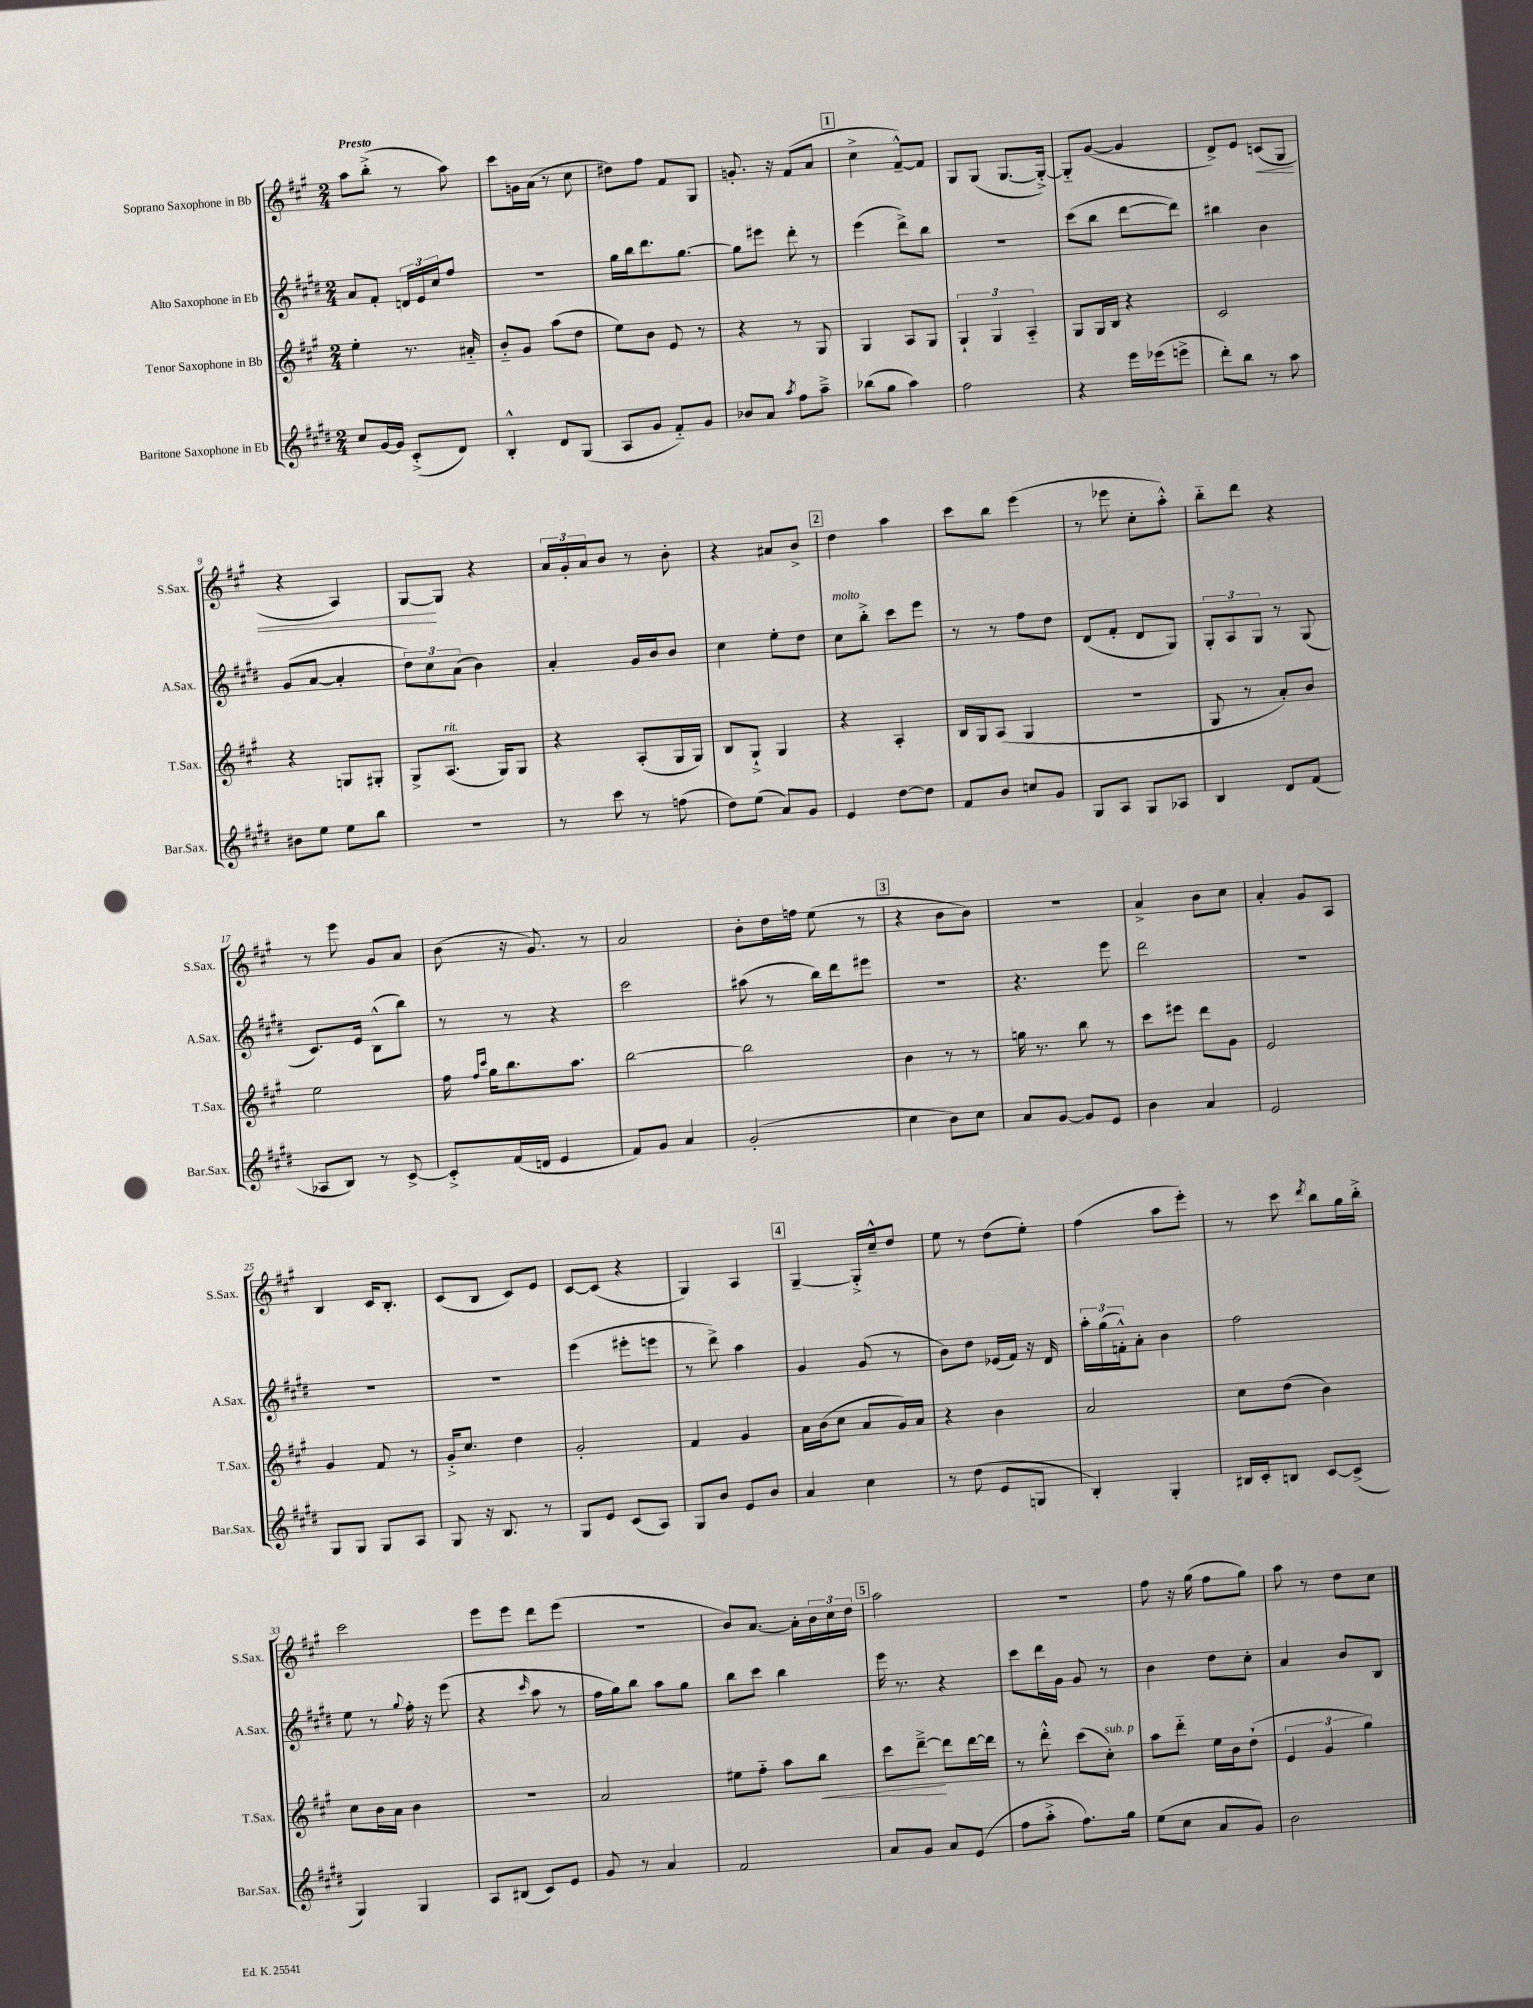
<<
\new StaffGroup <<
\new Staff = "s0" \with { instrumentName = "Soprano Saxophone in Bb" shortInstrumentName = "S.Sax." } {
    \clef treble \key a \major \numericTimeSignature \time 2/4 \tempo "Presto"
    a''8 b''8-.->( r8 a''8) |
    cis'''8 g'16 a'16( r8 cis''8 |
    dis''8) fis''8 fis'8 gis8 |
    g'8.-. r16 fis'8( a'8 |
    \mark \markup { \box "1" } cis''4-> fis'8~---^) fis'8 |
    gis8 gis8( gis8.~ gis16~-.->) |
    gis8-_ gis'8~( gis'4 |
    d'8->) e'8 c'8\<( gis8 |
    r4 a4) |
    gis8~\! gis8 r4 |
    \tuplet 3/2 { a'16 gis'16-. a'16 } b'8 r8 b'8-. |
    r4 ais'8 b'8-> |
    \mark \markup { \box "2" } d''4 a''4 |
    cis'''8 b''8 e'''4( |
    r8 ees'''8 cis''8-. a''8-.-^) |
    b''8-_ d'''8 r4 |
    r8 e'''8 gis'8 a'8 |
    b'8( r16 gis'8.) r8 |
    a'2 |
    b'8-. d''16 f''16 e''8( r8 |
    \mark \markup { \box "3" } r4 b'8 b'8) |
    r2 |
    a'4-> b'8 cis''8 |
    a'4-. gis'8 a8 |
    b4 cis'16 b8.-. |
    cis'8( b8 cis'8) e'8 |
    cis'8~ cis'8( r4 |
    gis4) a4 |
    \mark \markup { \box "4" } gis4~-- gis16-.-> cis''16---^ d''8 |
    e''8 r8 d''8( e''8-.) |
    fis''4( a''8 e'''8-.) |
    r8 cis'''8 \acciaccatura { d'''8 } b''8 gis''16 b''16-.-> |
    cis'''2 |
    e'''8 e'''8 d'''8 e'''8( |
    R2 |
    b'8) a'8.~ a'16-. \tuplet 3/2 { b'16 cis''16 d''16 } |
    \mark \markup { \box "5" } a''2 |
    R2 |
    fis''8 r16 gis''16( fis''8 gis''8) |
    a''8 r8 d''8 cis''8 \bar "|." |
}
\new Staff = "s1" \with { instrumentName = "Alto Saxophone in Eb" shortInstrumentName = "A.Sax." } {
    \clef treble \key e \major \numericTimeSignature \time 2/4
    a'8 fis'8-. \tuplet 3/2 { d'16 e'16 cis''16 } fis''8 |
    r2 |
    gis''16 b''16 dis'''8. gis''8.~ |
    gis''8 eis'''8 dis'''8-. r8 |
    \mark \markup { \box "1" } e'''4( dis'''8->) b''8 |
    r2 |
    cis'''8( b''8 dis'''8~ dis'''8) |
    bis''4 b'4 |
    gis'8( a'8~ a'4-. |
    \tuplet 3/2 { dis''8) cis''8 a'8( } b'4) |
    a'4-. gis'16 b'16 b'8 |
    cis''4 e''8-. dis''8 |
    \mark \markup { \box "2" } cis''8^\markup { \italic "molto" } b''8-.-> cis'''8 e'''8 |
    r8 r8 fis''8 dis''8 |
    dis'8( fis'8-. dis'8 gis8) |
    \tuplet 3/2 { gis8-. a8 gis8 } r8 gis8( |
    cis'8.) e'16 b8-^( b''8) |
    r8 r8 r4 |
    cis'''2 |
    ais''8( r8 b''16) dis'''16 eis'''8 |
    \mark \markup { \box "3" } r2 |
    r4. e'''8 |
    dis'''2 |
    R2 |
    R2 |
    R2 |
    e'''4( eis'''8-. e'''8 |
    r8 dis'''8->) a''4 |
    \mark \markup { \box "4" } gis'4 gis'8( r8 |
    b'8) dis''8 ees'16( fis'16) r16 dis'16 |
    \tuplet 3/2 { a''16-. gis''16( f'16-.-^) } a'8-. b'4 |
    fis''2 |
    e''8 r8 \appoggiatura { gis''8 } fis''16-. r16 e'''8( |
    r4 \grace { cis'''16 } a''8 r8 |
    fis''16 gis''16) b''8 a''8 gis''8 |
    b''8 cis'''8 b''4 |
    \mark \markup { \box "5" } e'''16 r8. r4 |
    cis'''8 dis'''16 gis'16 gis'8 r8 |
    b'4 dis''8 cis''8-. |
    a'4 b'8 b8 \bar "|." |
}
\new Staff = "s2" \with { instrumentName = "Tenor Saxophone in Bb" shortInstrumentName = "T.Sax." } {
    \clef treble \key a \major \numericTimeSignature \time 2/4
    e''4-. r8. ais'16-_ |
    b'8-_ gis'8 a''8( d''8 |
    e''8) b'8 e'8 r8 |
    r4 r8 gis8 |
    \mark \markup { \box "1" } gis4 a8 gis8 |
    \tuplet 3/2 { gis4-! gis4 a4-_ } |
    gis8 gis16 b16 r4 |
    cis'2 |
    r4 g8 gis8-. |
    gis8-> a8.^\markup { \italic "rit." }( gis16) gis8 |
    r4 a8-.( gis16 gis16) |
    b8 gis8-!-> gis4 |
    \mark \markup { \box "2" } r4 a4-. |
    b16 gis16 a8( gis4 |
    r2 |
    gis8 r8 a'8-.) b'8 |
    e''2 |
    fis''16 \grace { fis''16 cis'''16 } gis''16 b''8. a''8. |
    b''2~ |
    b''2 |
    \mark \markup { \box "3" } b'4 r8 r8 |
    g''16 r8. b''8 r8 |
    cis'''8 eis'''8 d'''8 gis'8 |
    e'2 |
    gis'4 fis'8 r8 |
    gis'16-.-> cis''8. d''4 |
    gis'2-. |
    fis'4 gis'4 |
    \mark \markup { \box "4" } a'16 b'16( cis''8 a'8 gis'16) a'16 |
    r4 b'4 |
    a'2 |
    cis''8 d''8( b'4) |
    cis''8 b'16 a'16 b'4 |
    R2 |
    a'2 |
    eis''8 fis''8-_ a''8 b''8\< |
    \mark \markup { \box "5" } cis'''8 d'''8~--->\! d'''8 d'''16~ d'''16 |
    r8 d'''8-.-^ cis'''8( cis''8-.^\markup { \italic "sub. p" }) |
    a''8 d'''8-_ e''16 b'16 d''8-!( |
    \tuplet 3/2 { e'4 gis'4 gis''4) } \bar "|." |
}
\new Staff = "s3" \with { instrumentName = "Baritone Saxophone in Eb" shortInstrumentName = "Bar.Sax." } {
    \clef treble \key e \major \numericTimeSignature \time 2/4
    cis''8 gis'16~ gis'16 cis'8-.->( dis'8) |
    b4-.-^ dis'8 gis8( |
    a8 gis'8 fis'8-_) gis'8 |
    bes'8 a'8 \acciaccatura { a''8 } fis''8 a''8---> |
    \mark \markup { \box "1" } bes''8( gis''8 a''4) |
    fis''2 |
    r4 e'''16 ees'''16( e'''8-> |
    dis'''8-.) b''8 r8 a''8 |
    bis'8 e''8 e''8 b''8 |
    r2 |
    r8 cis'''8 r8 f''8( |
    dis''8) e''8( a'8) gis'8 |
    \mark \markup { \box "2" } e'4 dis''8~ dis''8 |
    fis'8 b'8 c''8 gis'8 |
    gis8 a8 gis8 aes8 |
    b4 dis'8 fis'8( |
    aes8 b8) r8 cis'8~-> |
    cis'8-.-> fis'16( d'16 e'4 |
    fis'8) gis'8 a'4 |
    gis'2-.( |
    \mark \markup { \box "3" } cis''4 b'8) cis''8 |
    a'8 gis'8~ gis'8 e'8 |
    b'4 a'4 |
    e'2 |
    gis8 gis8 gis8 a8 |
    gis8 r16 b8. r8 |
    gis8 e'8 cis'8( a8) |
    gis8 b'8 e'8 b'8 |
    \mark \markup { \box "4" } a'4 cis''4 |
    r8 dis''8( e'8 g8 |
    b4-.) gis4-. |
    bis16 cis'16-. b8 cis'8~ cis'8->( |
    gis4) gis4 |
    a8 bis8( cis'8) e'8 |
    gis'8 r8 a'4 |
    fis'2 |
    \mark \markup { \box "5" } a'8 gis'8 a'8 e'8( |
    fis''8 a''8-.-> fis''8.) gis''16 |
    e''8( cis''8 a'8 gis'8) |
    b'2 \bar "|." |
}
>>
>>
